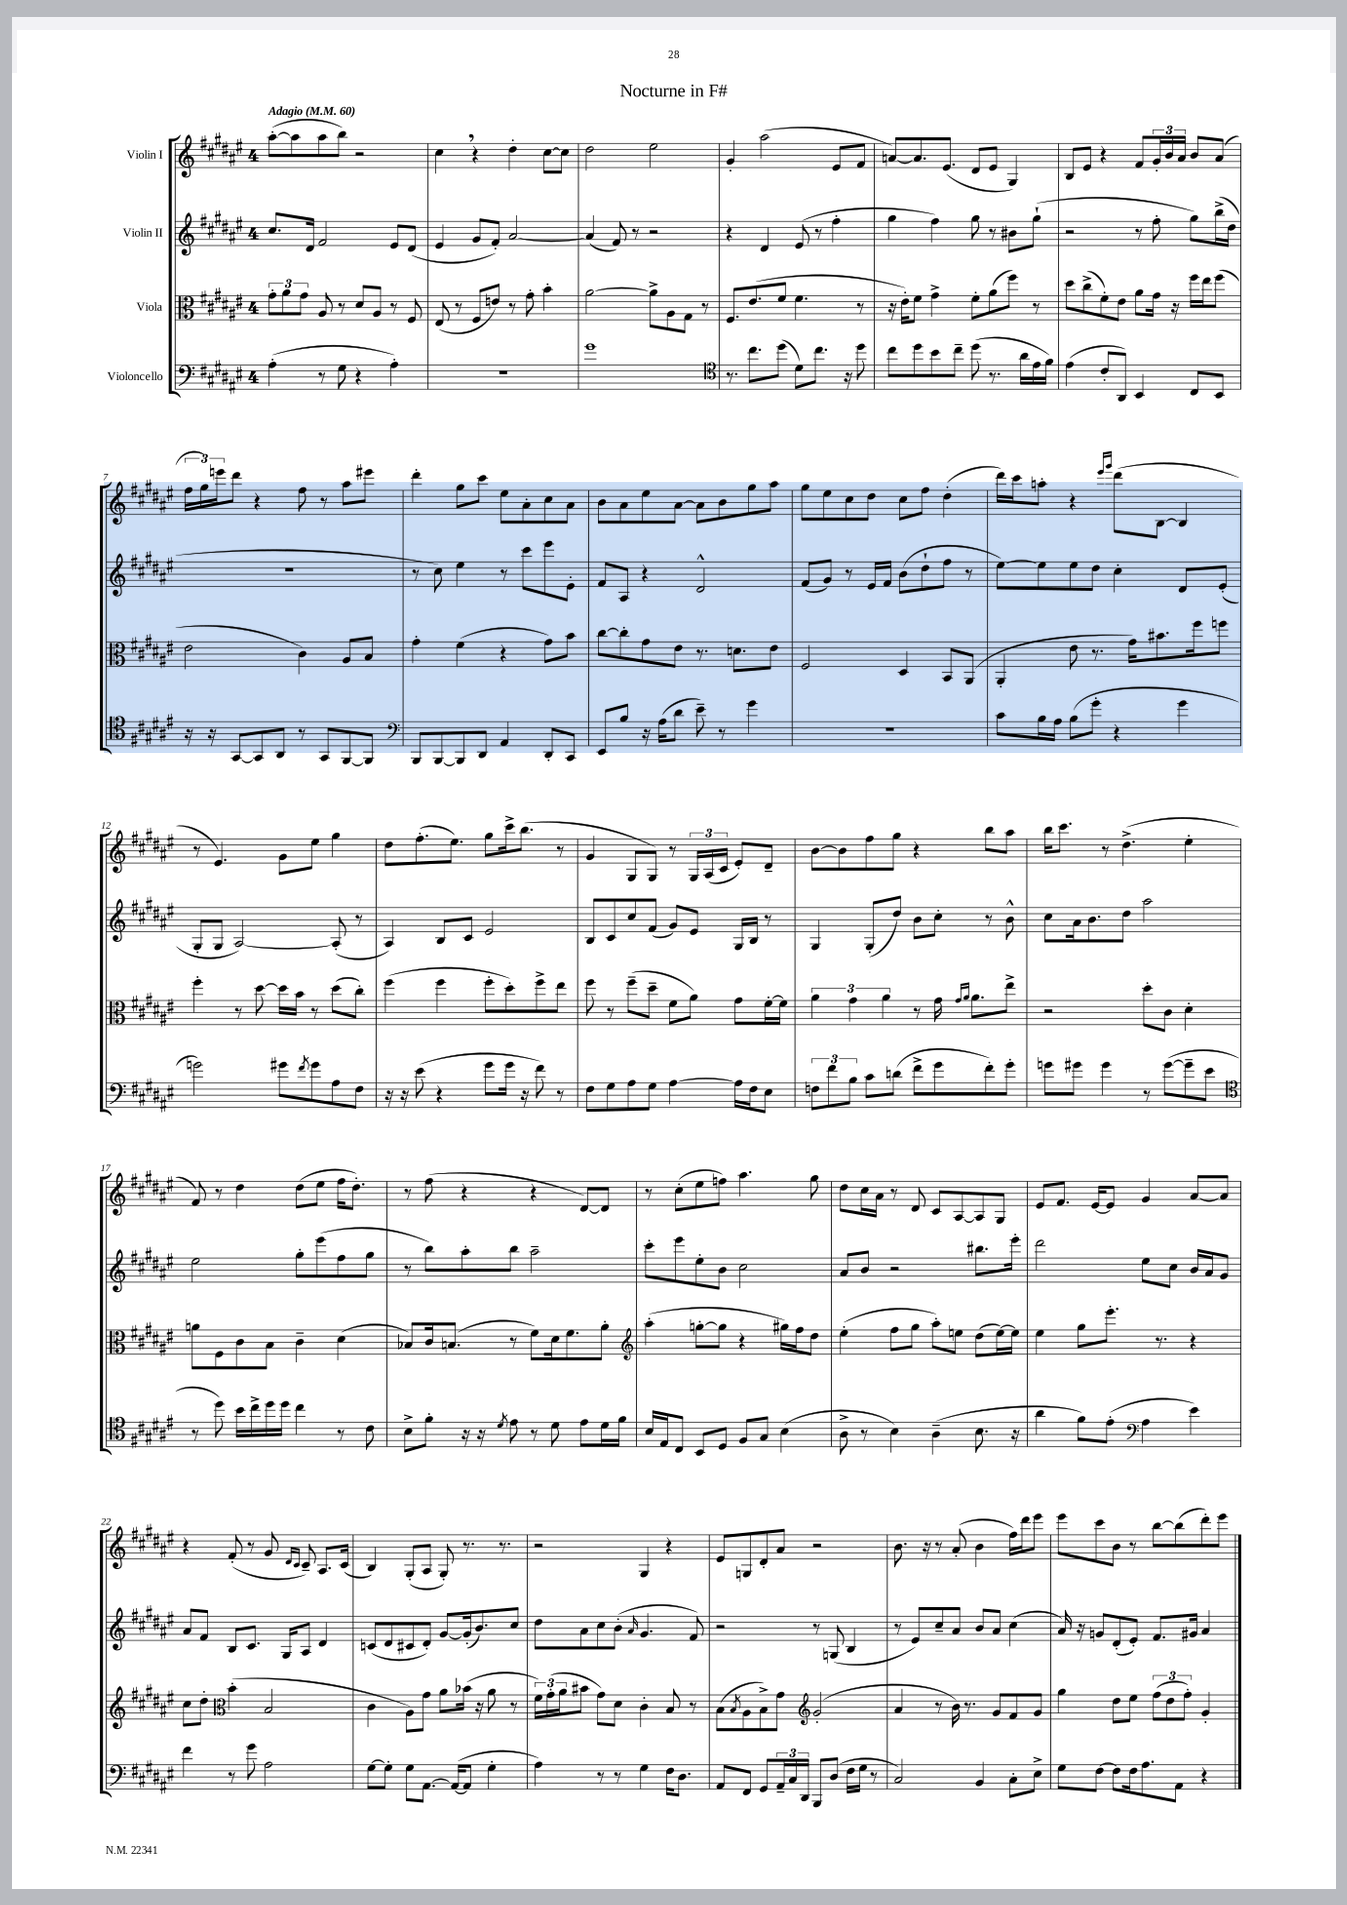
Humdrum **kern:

**kern	**kern	**kern	**kern
*part4	*part3	*part2	*part1
*staff4	*staff3	*staff2	*staff1
*I"Violoncello	*I"Viola	*I"Violin II	*I"Violin I
*clefF4	*clefC3	*clefG2	*clefG2
*k[f#c#g#d#a#e#]	*k[f#c#g#d#a#e#]	*k[f#c#g#d#a#e#]	*k[f#c#g#d#a#e#]
*M4/4	*M4/4	*M4/4	*M4/4
*MM60	*MM60	*MM60	*MM60
=1	=1	=1	=1
!	!	!	!LO:TX:a:B:t=Adagio
(4A#'\	12g#'\L	8.cc#/L	([8aa#'\L
.	12a#\	.	.
.	.	.	8aa#\]
.	12g#\J	.	.
.	.	16d#/Jk	.
8r	8A#/	2f#/	8aa#\
8G#\	8r	.	8bb\J)
4r	8d#/L	.	2r
.	8A#/J	.	.
4A#'\)	8r	8e#/L	.
.	8F#/	(8d#/J	.
=2	=2	=2	=2
1r	(8E#/	4e#/	4cc#,\
.	8r	.	.
.	8F#/L	8g#/L	4r
.	8en/J)	8f#'/J)	.
.	8r	[2a#/	4dd#'\
.	8g#'\	.	.
.	4b'\	.	[8cc#\L
.	.	.	8cc#\J]
=3	=3	=3	=3
1g#	[2a#\	(4a#/]	2dd#\
.	.	8f#/)	.
.	.	8r	.
.	8a#^\L]	2r	2ee#\
.	8A#\	.	.
.	8G#\J	.	.
.	8r	.	.
=4	=4	=4	=4
*clefC4	*	*	*
8.r	8.F#/L	4r	4g#'/
8.cc#\L	(8.e#/	.	.
.	.	4d#/	(2aa#\
(8dd#\J	8f#/J	.	.
8d#\L)	4.f#\	(8e#/	.
8.cc#\J	.	8r	.
.	.	4ff#'\	8e#/L
16r	.	.	.
8dd#\	8r	.	8f#/J
=5	=5	=5	=5
8cc#\L	16r	4gg#\	[8an/L)
.	16e#'\KL)	.	.
8dd#\	8f#\J	.	8.a/]
8b\	4g#^\	4ff#\)	.
.	.	.	(8.e#/J
8cc#~\J	.	.	.
(8dd#\	8f#'\L	8gg#\	8d#/L
8.r	(8a#\	8r	8e#/J
.	8ff#\J)	8b#X\L	4G#/)
16a#\LL	.	.	.
16e#\	8r	(8gg#`\J	.
16f#\JJ)	.	.	.
=6	=6	=6	=6
(4e#\	8dd#\L	2r	8B/L
.	(8cc#^\	.	8e#/J
8c#'/L	8f#'\)	.	4r
8AA#/J)	8e#\J	.	.
4BB/	8a#\L	8r	8f#/L
.	16g#\Jk	8ff#'\	24g#'/L
.	.	.	24b/
.	16r	.	.
.	.	.	24a#/JJ
8C#/L	16ff#\LL	8gg#\L)	8b/L
.	16ee#\J	.	.
8BB/J	(8ff#\J	(16bb^\L	(8a#/J
.	.	16dd#\JJ	.
!!LO:LB:g=z
=7	=7	=7	=7
16r	2e#\	1r	24ff#\LL
.	.	.	24gg#\)
16r	.	.	.
.	.	.	24eeen\J
[8GG#/L	.	.	8ddd#\J
8GG#/]	.	.	4r
8AA#/J	.	.	.
8r	4c#\)	.	8ff#\
8GG#/L	.	.	8r
[8FF#/	8A#/L	.	8aa#\L
8FF#/J]	8B/J	.	8eee#X\J
=8	=8	=8	=8
*clefF4	*	*	*
8BBB/L	4g#'\	8r	4ddd#'\
[8BBB/	.	8cc#\)	.
8BBB/]	(4f#\	4ee#\	8gg#\L
8DD#/J	.	.	8ccc#\J
4AA#/	4r	8r	8ee#\L
.	.	8ccc#\L	8a#'\
8DD#'/L	8g#\L)	8eee#\	8cc#\
8CC#/J	8b\J	8e#'\J	8a#\J
=9	=9	=9	=9
8EE#/L	[8cc#\L	8f#/L	8b\L
8B/J	8cc#'\]	8A#/J	8a#\
16r	8g#\	4r	8ee#\
(16A#\KL	.	.	.
8d#\J	8e#\J	.	[8a#\J
8e#~\)	8.r	2d#^^/	8a#\L]
8r	.	.	8b\
.	8.dn\L	.	.
4g#\	.	.	8gg#\
.	8e#\J	.	8aa#\J
=10	=10	=10	=10
1r	2F#/	(8f#/L	8gg#\L
.	.	8g#/J)	8ee#\
.	.	8r	8cc#\
.	.	16e#/LL	8dd#\J
.	.	16f#/JJ	.
.	4D#/	(8b\L	8cc#\L
.	.	8dd#`\	8ff#\J
.	8BB/L	8ff#\J	(4dd#'\
.	(8AA#/J	8r	.
=11	=11	=11	=11
8c#\L	4AA#'/	[8ee#\L)	16ddd#\LL)
.	.	.	16ccc#\J
16B\L	.	8ee#\]	8aan'\J
16A#\JJ	.	.	.
(8B\L	8e#\	8ee#\	4r
8g#'\J	8.r	8dd#\J	.
.	.	.	16qqeee#/LL
.	.	.	16qqggg#/JJ
4r	.	4cc#'\	(8ddd#\L
.	16g#\KL)	.	.
.	8.b#X\	.	[8B\J
4g#\	.	8d#/L	4B/]
.	16ff#\k	.	.
.	8ffn\J	(8e#'/J	.
!!LO:LB:g=z
=12	=12	=12	=12
2gn\)	4ff#'\	8G#'/L	8r
.	.	8G#/J	4.e#/)
.	8r	[2A#/)	.
.	[8dd#\	.	.
8g#X\L	16dd#\LL]	.	8g#\L
.	16b\JJ	.	.
8qf#/	.	.	.
8g#\	8r	.	8ee#\J
8A#\	(8dd#\L	(8A#'/]	4gg#\
8F#\J	8cc#'\J)	8r	.
=13	=13	=13	=13
16r	(4ff#\	4A#/)	8dd#\L
16r	.	.	.
(8e#\	.	.	(8.ff#'\
4r	4ff#\	8B/L	.
.	.	.	8.ee#\J)
.	.	8c#/J	.
8g#\L	8ff#'\L	2e#/	8gg#\L
16g#\Jk	8dd#'\)	.	16ccc#^\k
16r	.	.	(8.bb\J
8f#\)	8ff#^\	.	.
8r	8ee#\J	.	8r
=14	=14	=14	=14
8F#\L	8ff#\	8B/L	4g#/
8G#\	8r	8c#/	.
8A#\	(8ff#~\L	8cc#/	8G#/L
8G#\J	8dd#~\J	(8f#/J	8G#/J)
[4A#\	8f#\L	8g#/L)	8r
.	8a#\J)	8e#/J	24G#/LL
.	.	.	(24A#/
.	.	.	24c#/JJ
16A#\LL]	8g#\L	16G#/LL	8e#'/L)
16F#\J	.	16B/JJ	.
8E#\J	[16f#'\L	8r	8d#~/J
.	16f#\JJ]	.	.
=15	=15	=15	=15
12Fn\L	6a#\	4G#/	[8b\L
12f#\	.	.	.
.	.	.	8b\]
12B\J	6g#\	.	.
8c#\L	.	(8G#'/L	8ff#\
.	6a#\	.	.
(8dn\J	.	8dd#/J)	8gg#\J
8f#^\L	8r	8b\L	4r
8g#\	16g#\	8cc#'\J	.
.	16qqg#/LL	.	.
.	16qqa#/JJ	.	.
.	8.a#\L	.	.
8f#'\)	.	8r	8bb\L
8g#'\J	8ee#^\J	8b^^\	8aa#\J
=16	=16	=16	=16
8gn\L	2r	8cc#\L	16bb\KL
.	.	.	8.ccc#\J
8g#X\J	.	16a#\k	.
.	.	8.b\	.
4g#\	.	.	8r
.	.	8dd#\J	(4.dd#^\
8r	8dd#'\L	2aa#\	.
([8g#\L	8c#\J	.	.
8g#~\]	4d#'\	.	4ee#'\
8e#\J	.	.	.
!!LO:LB:g=z
=17	=17	=17	=17
*clefC4	*	*	*
8r	8an\L	2ee#\	8f#/)
8dd#\)	8F#\	.	8r
16b\LL	8c#\	.	4dd#\
16cc#^\	.	.	.
16dd#\	8B\J	.	.
16dd#\JJ	.	.	.
4cc#\	4c#~\	8gg#'\L	(8dd#\L
.	.	(8eee#\	8ee#\J
8r	(4d#\	8ff#\	16ff#\KL
.	.	.	8.dd#'\J)
8c#\	.	8gg#\J	.
=18	=18	=18	=18
8B^\L	8B-X/L)	8r	8r
8f#'\J	16c#/k	8bb\L)	(8ff#\
.	(8.Bn/J	.	.
16r	.	8aa#'\	4r
16r	.	.	.
8qd#/	.	.	.
8e#\	8r	8bb\J	.
8r	8f#\L)	2aa#~\	4r
8d#\	16d#\k	.	.
.	8.f#\	.	.
8e#\L	.	.	[8d#/L)
16d#\L	8a#'\J	.	8d#/J]
16f#\JJ	.	.	.
=19	=19	=19	=19
*	*clefG2	*	*
16B/LL	(4aa#'\	8ccc#'\L	8r
16E#/J	.	.	.
8C#/J	.	8eee#\	(8cc#'\L
8BB/L	[8ggn'\L	8ee#'\	8ee#\
8D#/J	8gg\J]	8b\J	8ffn\J)
8F#/L	4r	2cc#\	4.aa#\
8G#/J	.	.	.
(4B\	16gg#X\LL)	.	.
.	16ff#\J	.	.
.	8dd#\J	.	8gg#\
=20	=20	=20	=20
8A#^\	(4ee#'\	8a#/L	8dd#\L
8r	.	8b/J	16cc#\L
.	.	.	16a#\JJ
4B\)	8ff#\L	2r	8r
.	8gg#\J	.	8d#/
(4A#~\	8aa#'\L)	.	8c#/L
.	8een\J	.	[8A#/
8.B\	(8dd#\L	8.bb#X\L	8A#/]
.	[16ee\L)	.	8G#/J
16r	16ee\JJ]	16eee#'\Jk	.
=21	=21	=21	=21
4a#\	4ee#\	2ddd#\	8e#/L
.	.	.	8.f#/J
8f#\L)	8gg#\L	.	.
.	.	.	[16e#/KL
(8e#'\J	8.eee#'\J	.	8e#/J]
*clefF4	*	*	*
4A#\	.	8ee#\L	4g#/
.	8.r	.	.
.	.	8cc#\J	.
4e#\)	4r	16b/LL	[8a#/L
.	.	16a#/J	.
.	.	8g#/J	8a#/J]
!!LO:LB:g=z
=22	=22	=22	=22
4f#\	8cc#\L	8a#/L	4r
.	8dd#'\J	8f#/J	.
*	*clefC3	*	*
8r	(4b'\	8B/L	(8f#'/
8g#\	.	8.c#/J	8r
2A#\	2B/	.	8g#/
.	.	16G#/KL	.
.	.	.	16qqd#/LL
.	.	.	16qqc#/JJ
.	.	8A#/J	8c#~/)
.	.	4d#/	8.A#/L
.	.	.	(16c#/Jk
=23	=23	=23	=23
[8G#\L	4c#\	(8cn/L	4B/)
8G#'\J]	.	8d#/	.
8G#\L	8A#\L)	8c#X/	(8G#'/L
[8.AA#\J	8g#\J	8d#'/J)	8A#/J
.	8a#\L	[8g#/L	8G#'/)
(16AA#/KL_	.	.	.
8AA#/J]	(16b-X\Jk	(16g#'/k]	8.r
.	16r	8.b/)	.
4G#'\	8a#\	.	.
.	.	.	8.r
.	8r	8cc#/J	.
=24	=24	=24	=24
4A#\)	24f#\LL)	8dd#\L	2r
.	(24g#'\	.	.
.	24a#\J	.	.
.	8b#X\J	8a#\	.
8r	8g#\L)	8cc#\	.
8r	8d#\J	(8b'\J	.
.	.	16qqa#/	.
4G#\	4c#'\	4.g#/	4G#/
16F#\KL	8B/	.	4r
8.D#\J	.	.	.
.	8r	8f#/)	.
=25	=25	=25	=25
8AA#/L	(8B\L	2r	8e#/L
.	8qB/	.	.
8FF#/J	8A#\	.	8Gn/
8GG#/L	8B^\)	.	8d#'/
24AA#~/L	8g#\J	.	8a#/J
24C#/	.	.	.
24DD#/JJ	.	.	.
*	*clefG2	*	*
8BBB/L	(2g#'/	8r	2r
(8D#/J	.	(8Gn/	.
16F#\LL	.	4B/	.
16G#\JJ	.	.	.
8r	.	.	.
=26	=26	=26	=26
2C#/)	4a#/	8r	8.b\
.	.	8e#/L)	.
.	.	.	16r
.	8r	8cc#~/	8r
.	16b\)	8a#/J	(8a#'/
.	8.r	.	.
4BB/	.	8b/L	4b\
.	8g#/L	8a#/J	.
8C#'\L	8f#/	(4cc#\	16ff#\LL)
.	.	.	16ddd#\J
8E#^\J	8g#/J	.	8eee#\J
=27	=27	=27	=27
8G#\L	4gg#\	16a#/)	8eee#\L
.	.	16r	.
[8F#\J	.	8gn/L	8ccc#\
8F#\L]	8dd#\L	(8d#'/	8b\J
16F#\k	8ee#\J	8e#'/J)	8r
8.A#\	.	.	.
.	(12ff#\L	8.f#/L	[8bb\L
.	12dd#\	.	.
8AA#\J	.	.	(8bb\]
.	12ff#'\J)	.	.
.	.	16g#X/Jk	.
4r	4g#'/	4a#/	8ddd#'\)
.	.	.	8eee#\J
==	==	==	==
*-	*-	*-	*-
